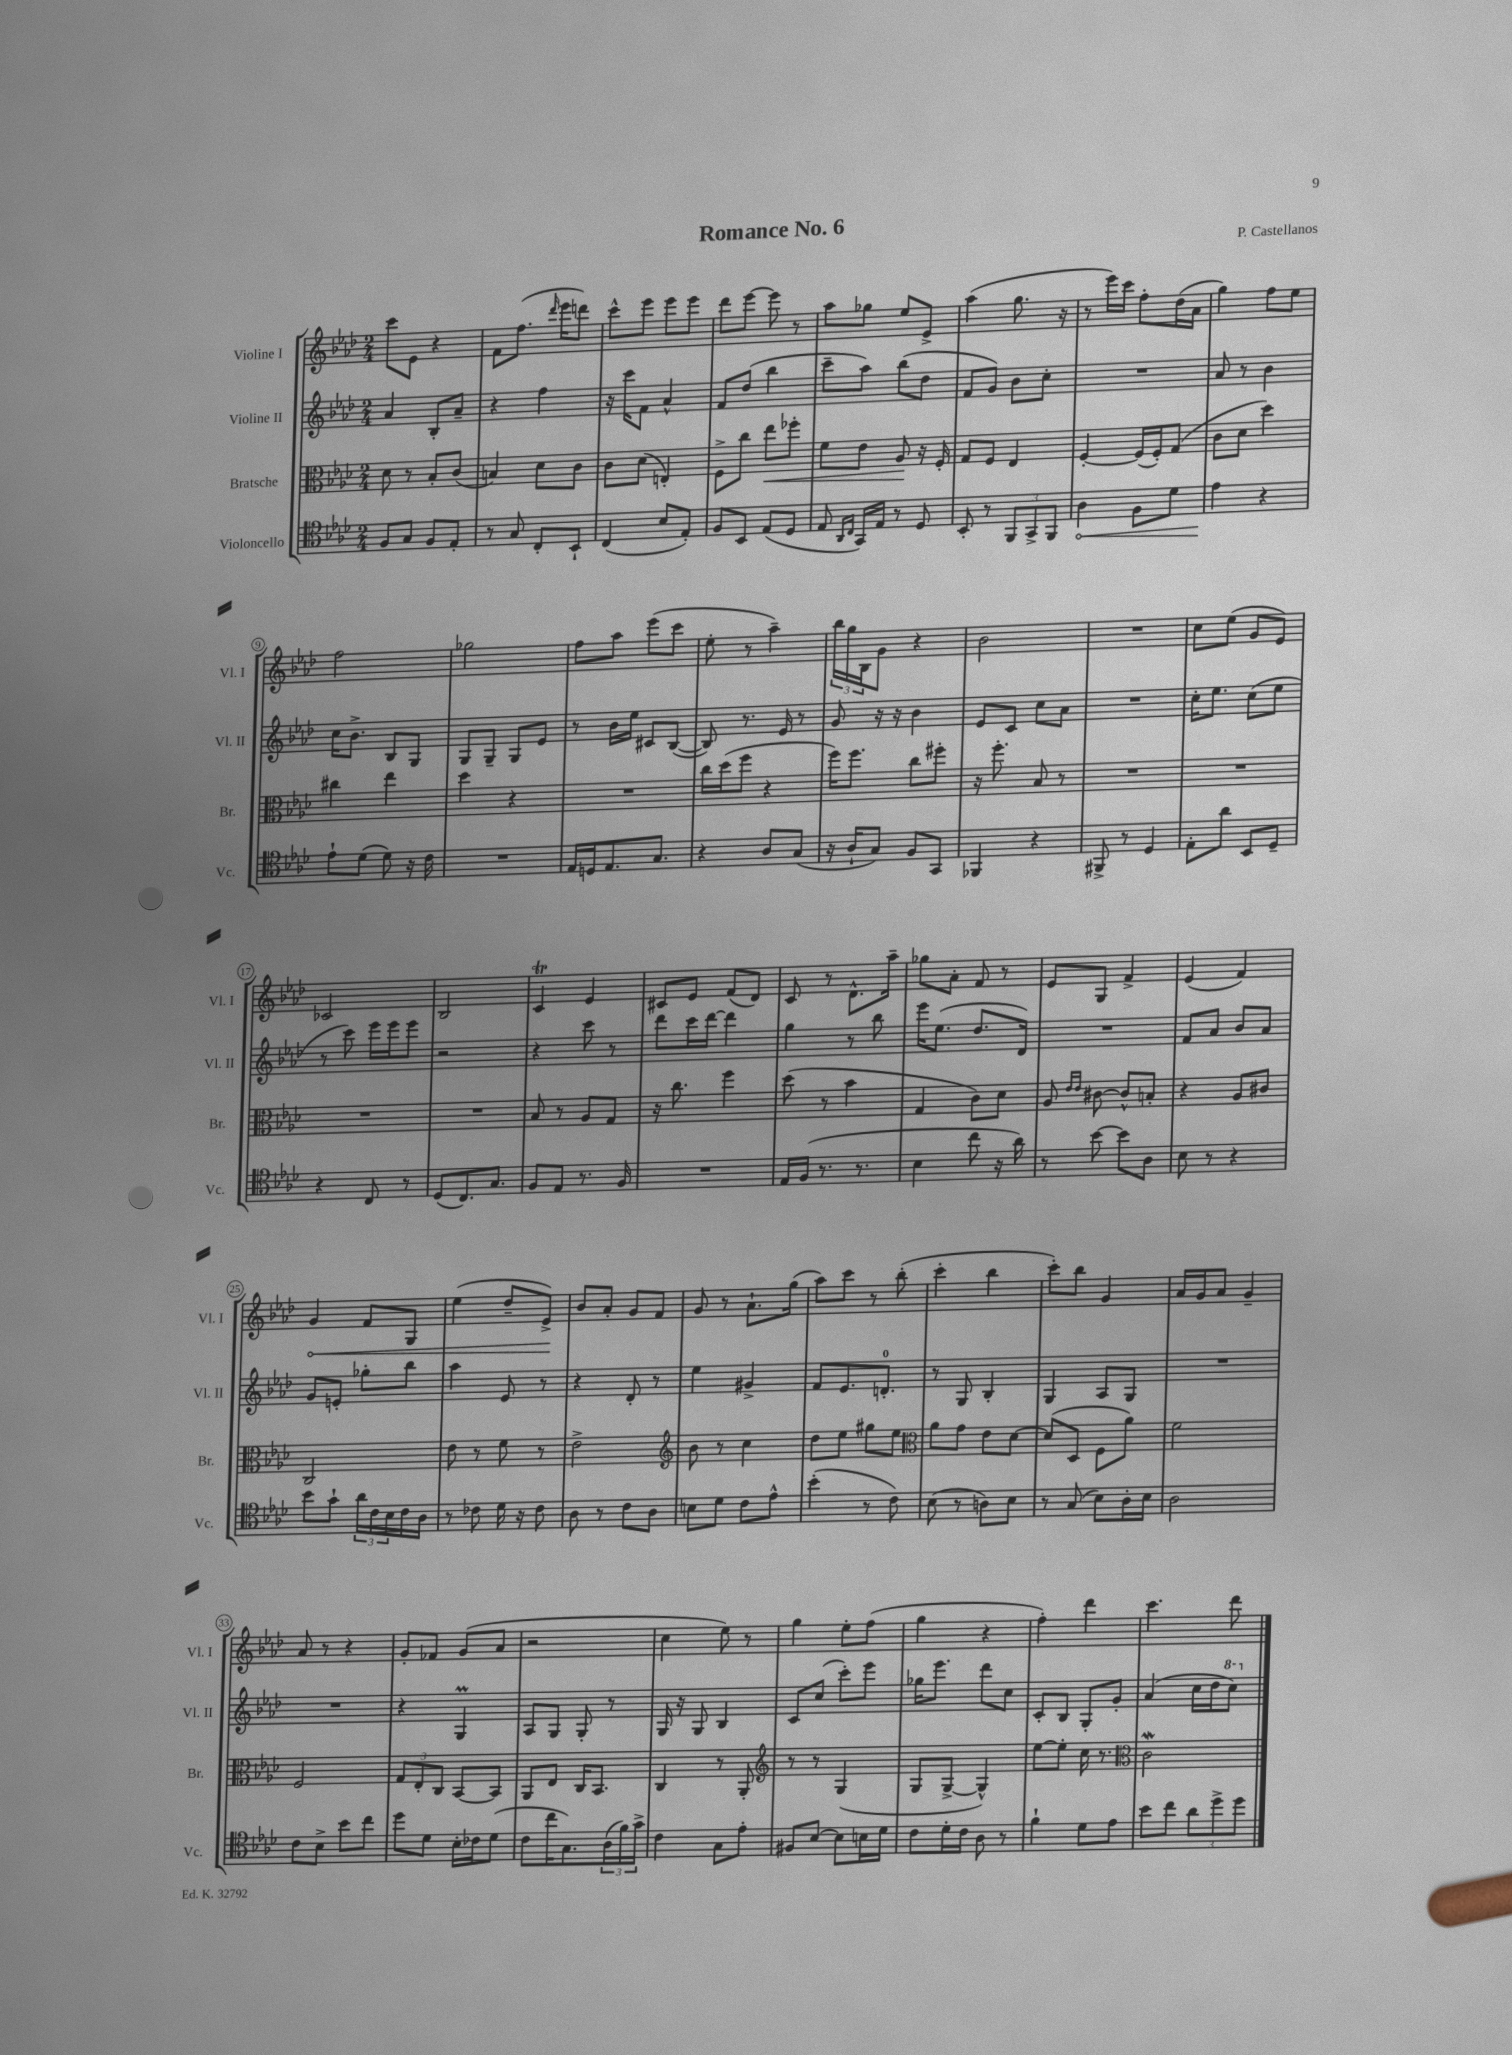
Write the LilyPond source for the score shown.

\header { title = "Romance No. 6" composer = "P. Castellanos" }
<<
\new StaffGroup <<
\new Staff = "s0" \with { instrumentName = "Violine I" shortInstrumentName = "Vl. I" } {
    \clef treble \key aes \major \numericTimeSignature \time 2/4
    c'''8 ees'8 r4 |
    f'8 f''8.( \grace { des'''16 } ees'''16 d'''8) |
    c'''8-^ ees'''8 ees'''8 ees'''8 |
    des'''8 ees'''8~ ees'''8 r8 |
    aes''8 ges''8 ees''8 ees'8-> |
    aes''4( g''8. r16 |
    r8 ees'''16) c'''16 f''8-. des''16( aes'16 |
    g''4) f''8 ees''8 |
    f''2 |
    ges''2 |
    f''8 aes''8 ees'''8( c'''8 |
    ees''8-. r8 aes''4--) |
    \tuplet 3/2 { bes''16 g''16 bes16 } g'8 r4 |
    bes'2 |
    R2 |
    c''8 ees''8( g'8 ees'8) |
    ces'2 |
    bes2 |
    c'4\trill ees'4 |
    cis'8 ees'8 f'8( des'8) |
    c'8 r8 des'8.-^ aes''16-- |
    ges''8 aes'8-. f'8 r8 |
    ees'8 g8 f'4-> |
    ees'4( f'4) |
    \once \override Hairpin.circled-tip = ##t g'4\< f'8 g8 |
    ees''4( des''8-- ees'8->\!) |
    bes'8 aes'8-. g'8 f'8 |
    g'8 r8 aes'8.-! g''16( |
    aes''8) c'''8 r8 bes''8-.( |
    c'''4-. bes''4 |
    c'''8-.) bes''8 g'4 |
    aes'16 g'16 aes'8 g'4-- |
    aes'8 r8 r4 |
    g'8-. fes'8 g'8( aes'8 |
    r2 |
    c''4 ees''8) r8 |
    g''4 ees''8-. f''8( |
    g''4 r4 |
    f''4-.) des'''4 |
    c'''4. des'''8 \bar "|." |
}
\new Staff = "s1" \with { instrumentName = "Violine II" shortInstrumentName = "Vl. II" } {
    \clef treble \key aes \major \numericTimeSignature \time 2/4
    aes'4 bes8-. aes'8-- |
    r4 f''4 |
    r16 c'''16 f'8 aes'4-^ |
    f'8 des''8( bes''4 |
    c'''8-- aes''8) bes''8( des''8 |
    f'8 g'8) bes'8 c''8-. |
    R2 |
    aes'8 r8 bes'4 |
    c''16 bes'8.-> bes8 g8 |
    g8 g8-- g8 ees'8 |
    r8 bes'16 ees''16 cis'8 bes8~( |
    bes8) r8. ees'16 r8 |
    g'8 r16 r16 bes'4 |
    ees'8 c'8 c''8 aes'8 |
    R2 |
    c''16-. ees''8. c''8( ees''8 |
    r8 c'''8) ees'''16 ees'''16 ees'''8 |
    r2 |
    r4 c'''8 r8 |
    des'''8 c'''16 des'''16~ des'''4 |
    g''4 r8 bes''8 |
    ees'''16 ees''8.( des''8. des'16) |
    R2 |
    f'8 aes'8 bes'8 aes'8 |
    g'8 e'8-. ges''8-. bes''8 |
    aes''4 ees'8 r8 |
    r4 des'8-. r8 |
    ees''4 gis'4-> |
    f'8 ees'8. d'8.-0-. |
    r8 g8 bes4-. |
    g4 aes8 g8 |
    R2 |
    R2 |
    r4 g4\prall |
    aes8 g8 g8-. r8 |
    g16 r16 g8 bes4 |
    c'8 c''8( c'''8-.) ees'''8 |
    ges''16 ees'''8. des'''8 c''8 |
    c'8-. bes8 g8-. g'8-. |
    aes'4( c''16 des''16 \ottava #1 c'''8) \ottava #0 \bar "|." |
}
\new Staff = "s2" \with { instrumentName = "Bratsche" shortInstrumentName = "Br." } {
    \clef alto \key aes \major \numericTimeSignature \time 2/4
    des'8 r8 bes8-. c'8( |
    b4) des'8 c'8 |
    c'8 des'8( e4-.) |
    f8-> c''8 ees''8\< fes''8-. |
    f'8 ees'8 aes8\! r16 f16-. |
    g8 f8 ees4 |
    f4~-. f16( f16-.) g8( |
    c'8 des'8 des''4) |
    cis''4 ees''4 |
    des''4 r4 |
    R2 |
    c''16 des''16( f''8 r4 |
    f''16) f''8. c''8 fis''8-. |
    r16 f''8.-. bes8 r8 |
    R2 |
    R2 |
    R2 |
    R2 |
    bes8 r8 aes8 g8 |
    r16 c''8. f''4 |
    des''8( r8 bes'4 |
    g4 c'8) des'8 |
    aes8 \grace { ees'16 ees'16 } cis'8~ cis'8-^ b8-. |
    r4 aes8 cis'8 |
    c2 |
    ees'8 r8 f'8 r8 |
    ees'2-> |
    \clef treble bes'8 r8 c''4 |
    des''8 ees''8 gis''8 ees''8 |
    \clef alto aes'8 g'8 ees'8 des'8~ |
    des'8( des8 f8 aes'8) |
    f'2 |
    f2 |
    \tuplet 3/2 { g8 ees8-. c8 } bes,8~ bes,8 |
    aes,8 ees8 c16 bes,8. |
    c4 r8 aes,8-. |
    \clef treble r8 r8 g4( |
    g8 g8~-> g4-^) |
    ees''8~ ees''8-. c''16 r8. |
    \clef alto c'2\mordent \bar "|." |
}
\new Staff = "s3" \with { instrumentName = "Violoncello" shortInstrumentName = "Vc." } {
    \clef tenor \key aes \major \numericTimeSignature \time 2/4
    f8 g8 f8 ees8-. |
    r8 g8 c8-. bes,8-! |
    c4( bes8 ees8-.) |
    f8 bes,8 ees8( des8 |
    ees8 \grace { aes,16 c16 } g,16) ees16 r8 des8 |
    bes,8-. r8 \tuplet 3/2 { f,8 g,8-> f,8 } |
    \once \override Hairpin.circled-tip = ##t aes4\< f8 des'8 |
    ees'4\! r4 |
    ees'8-! des'8( des'8) r16 c'16 |
    R2 |
    ees16 d16 ees8. g8. |
    r4 aes8 g8( |
    r16 aes16-! g8) f8 g,8 |
    fes,4 r4 |
    fis,8-> r8 des4 |
    ees8-. aes'8 bes,8 des8-- |
    r4 c8 r8 |
    des8( c8.) g8. |
    f8 ees8 r8. f16 |
    R2 |
    ees16 f16( r8. r8. |
    bes4 c''8 r16 aes'16) |
    r8 bes'8~ bes'8 aes8 |
    bes8 r8 r4 |
    bes'8 g'8-! \tuplet 3/2 { aes'16 c'16 bes16 } c'16 aes16 |
    r8 ces'8 des'16 r16 ces'8 |
    aes8 r8 c'8 aes8 |
    b8 des'8 c'8 ees'8-^ |
    bes'4-.( r8 c'8) |
    bes8( r8 a8) bes8 |
    r8 g8( bes8) aes16-. bes16 |
    aes2 |
    c'8 bes8-> bes'8 c''8 |
    des''8 des'8 bes16-. ces'16 des'8( |
    c'8 c''16 g8.) \tuplet 3/2 { aes16( f'16) g'16-> } |
    c'4 g8 ees'8-. |
    fis8 bes8~ bes8 b16 des'16 |
    c'8 des'16-. c'16 aes8 r8 |
    f'4-! des'8 ees'8 |
    bes'8 c''8 \tuplet 3/2 { aes'8 des''8-> des''8 } \bar "|." |
}
>>
>>
\layout { \context { \Score \override BarNumber.stencil = #(make-stencil-circler 0.1 0.3 ly:text-interface::print) } }
